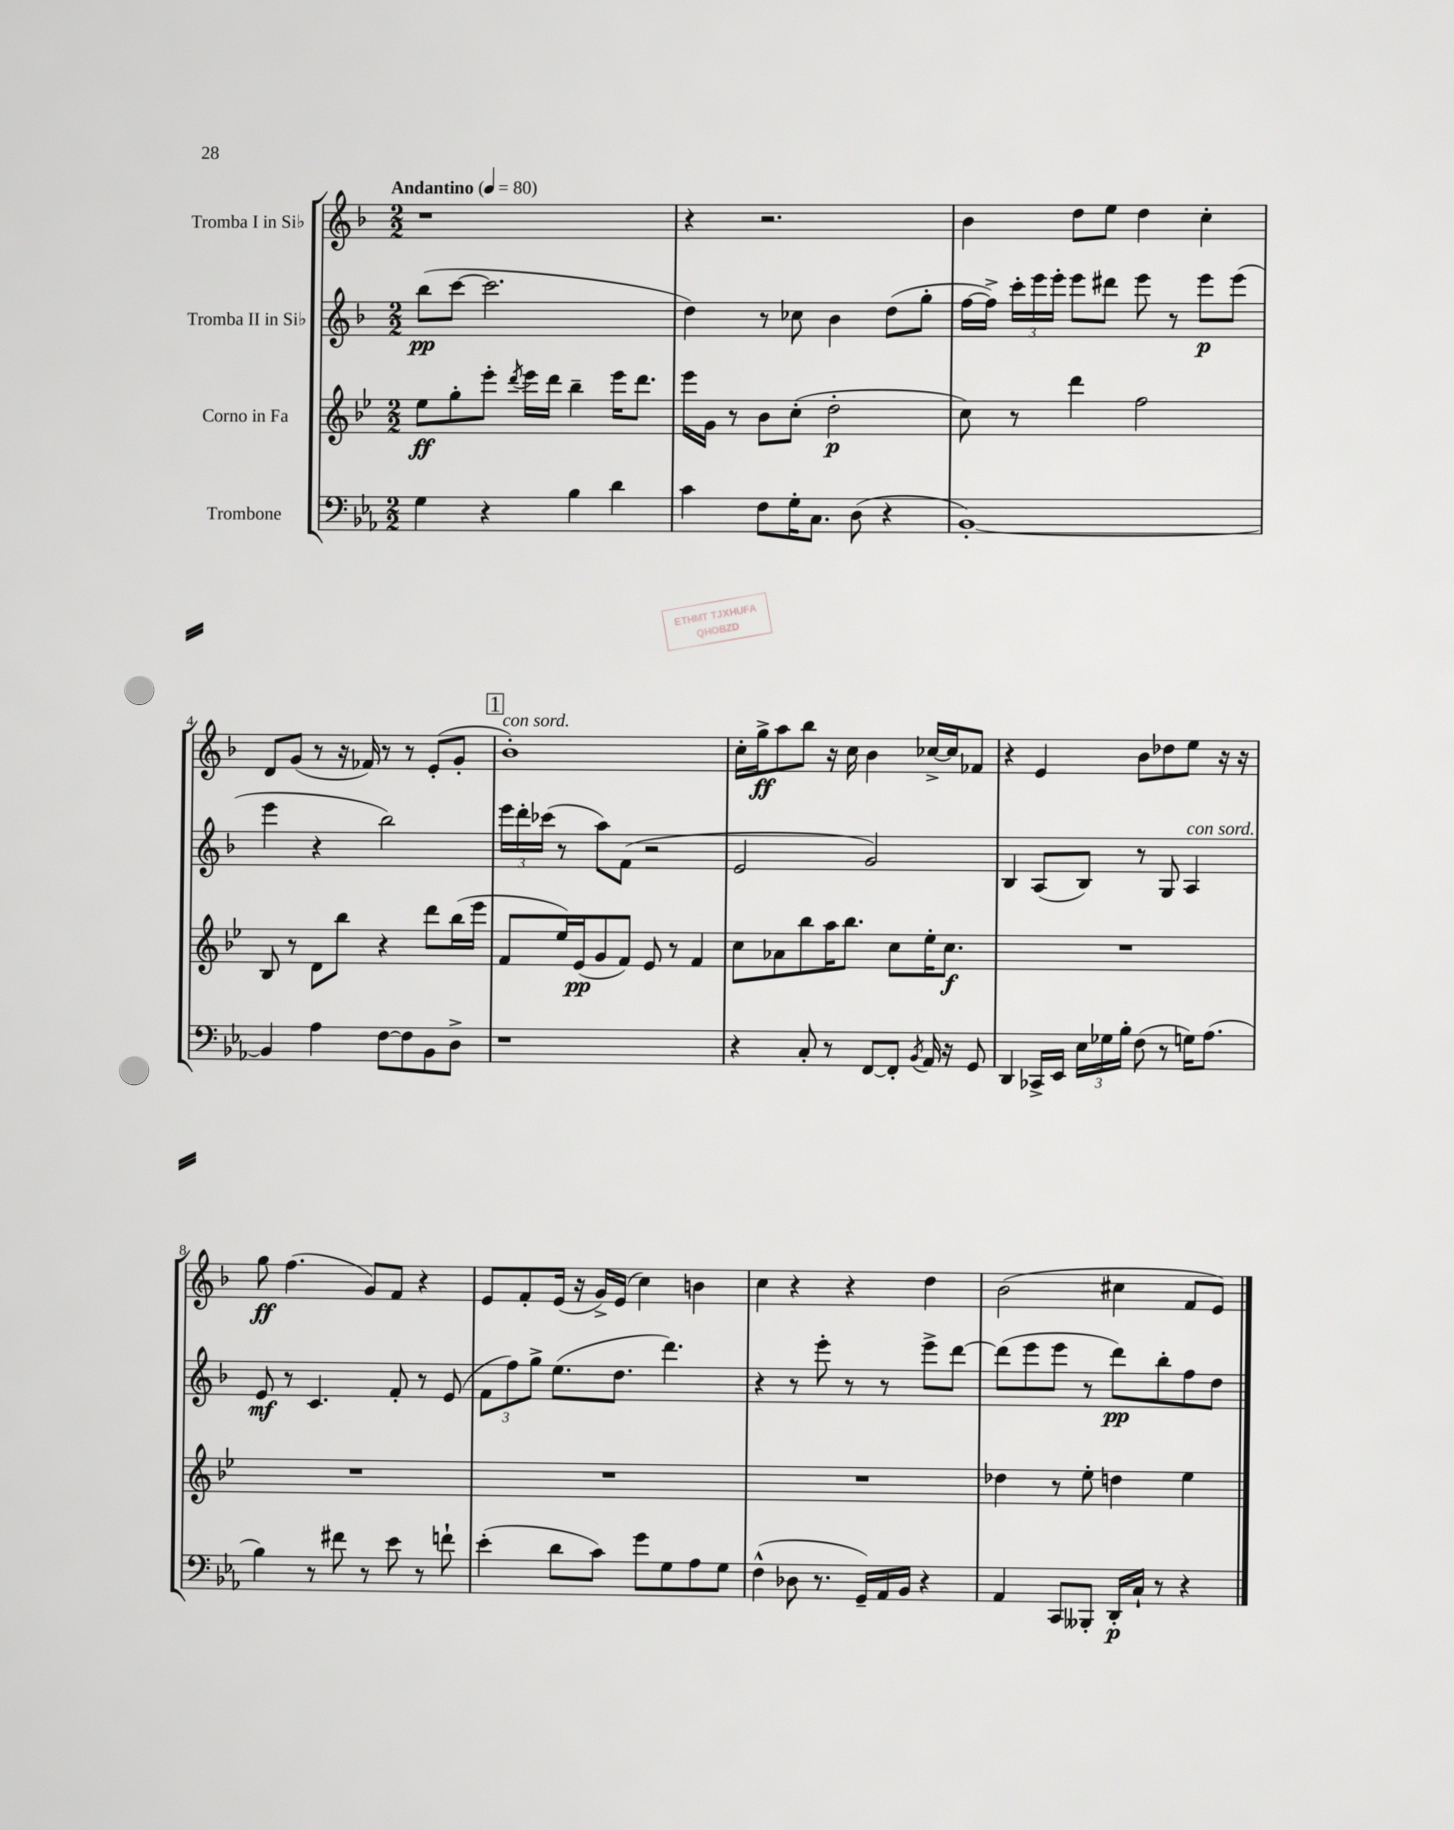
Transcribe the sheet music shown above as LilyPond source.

<<
\new StaffGroup <<
\new Staff = "s0" \with { instrumentName = "Tromba I in Sib" } {
    \clef treble \key f \major \numericTimeSignature \time 2/2 \tempo "Andantino" 4 = 80
    \autoBeamOff r1 |
    r4 r2. |
    bes'4 d''8[ e''8] d''4 c''4-. |
    d'8[ g'8]( r8 r16 fes'16) r8 r8 e'8[-.( g'8]-. |
    \mark \markup { \box "1" } bes'1-.^\markup { \italic "con sord." }) |
    c''16[-. g''16->\ff a''8 bes''8] r16 c''16 bes'4 ces''16[~-> ces''16 fes'8] |
    r4 e'4 bes'8[ des''8 e''8] r16 r16 |
    g''8\ff f''4.( g'8[) f'8] r4 |
    e'8[ f'8-. e'16]( r16 g'16[->) e'16]( c''4) b'4 |
    c''4 r4 r4 d''4 |
    bes'2( cis''4 f'8[ e'8]) \bar "|." |
}
\new Staff = "s1" \with { instrumentName = "Tromba II in Sib" } {
    \clef treble \key f \major \numericTimeSignature \time 2/2
    \autoBeamOff bes''8[\pp( c'''8]~ c'''2. |
    d''4) r8 ces''8 bes'4 d''8[( g''8]-. |
    f''16[~ f''16]->) \tuplet 3/2 { c'''16[-. e'''16 e'''16]-. } e'''8[ dis'''8] e'''8 r8 e'''8[\p e'''8]( |
    e'''4 r4 bes''2) |
    \mark \markup { \box "1" } \tuplet 3/2 { e'''16[ d'''16-. ces'''16]( } r8 a''8[) f'8]( r2 |
    e'2 g'2) |
    bes4 a8[( bes8]) r8 g8 a4^\markup { \italic "con sord." } |
    e'8\mf r8 c'4. f'8-. r8 e'8( |
    \tuplet 3/2 { f'8[ f''8) g''8]-> } e''8.[( d''8.] d'''4.) |
    r4 r8 e'''8-. r8 r8 e'''8[-> d'''8]~ |
    d'''8[( e'''8 e'''8] r8 d'''8[\pp) bes''8-. f''8 d''8] \bar "|." |
}
\new Staff = "s2" \with { instrumentName = "Corno in Fa" } {
    \clef treble \key bes \major \numericTimeSignature \time 2/2
    \autoBeamOff ees''8[\ff g''8-. ees'''8]-. \acciaccatura { d'''8 } ees'''16[ d'''16] bes''4-- ees'''16[ d'''8.] |
    ees'''16[ g'16] r8 bes'8[ c''8]-.( d''2-.\p |
    c''8) r8 d'''4 f''2 |
    bes8 r8 d'8[ bes''8] r4 d'''8[ bes''16( ees'''16] |
    \mark \markup { \box "1" } f'8[ ees''16) ees'16\pp( g'8 f'8]) ees'8 r8 f'4 |
    c''8[ aes'8 bes''8 a''16 bes''8.] c''8[ ees''16-. c''8.]\f |
    R1 |
    R1 |
    R1 |
    R1 |
    des''4 r8 ees''8-. d''4 ees''4 \bar "|." |
}
\new Staff = "s3" \with { instrumentName = "Trombone" } {
    \clef bass \key ees \major \numericTimeSignature \time 2/2
    \autoBeamOff g4 r4 bes4 d'4 |
    c'4 f8[ g16-. c8.] d8( r4 |
    bes,1~-.) |
    bes,4 aes4 f8[~ f8 bes,8 d8]-> |
    \mark \markup { \box "1" } r1 |
    r4 c8-. r8 f,8[~ f,8]-. \acciaccatura { bes,8 } aes,16 r16 g,8 |
    d,4 ces,16[-> ees,16] \tuplet 3/2 { ees16[ ges16 bes16]-. } f8( r8 g16[) aes8.]( |
    bes4) r8 fis'8 r8 ees'8 r8 f'8-! |
    ees'4-.( d'8[ c'8]) g'8[ g8 aes8 g8] |
    f4-^( des8 r8. g,16[--) aes,16 bes,16] r4 |
    aes,4 c,8[ beses,,8]-. d,16[-.\p c16]-! r8 r4 \bar "|." |
}
>>
>>
